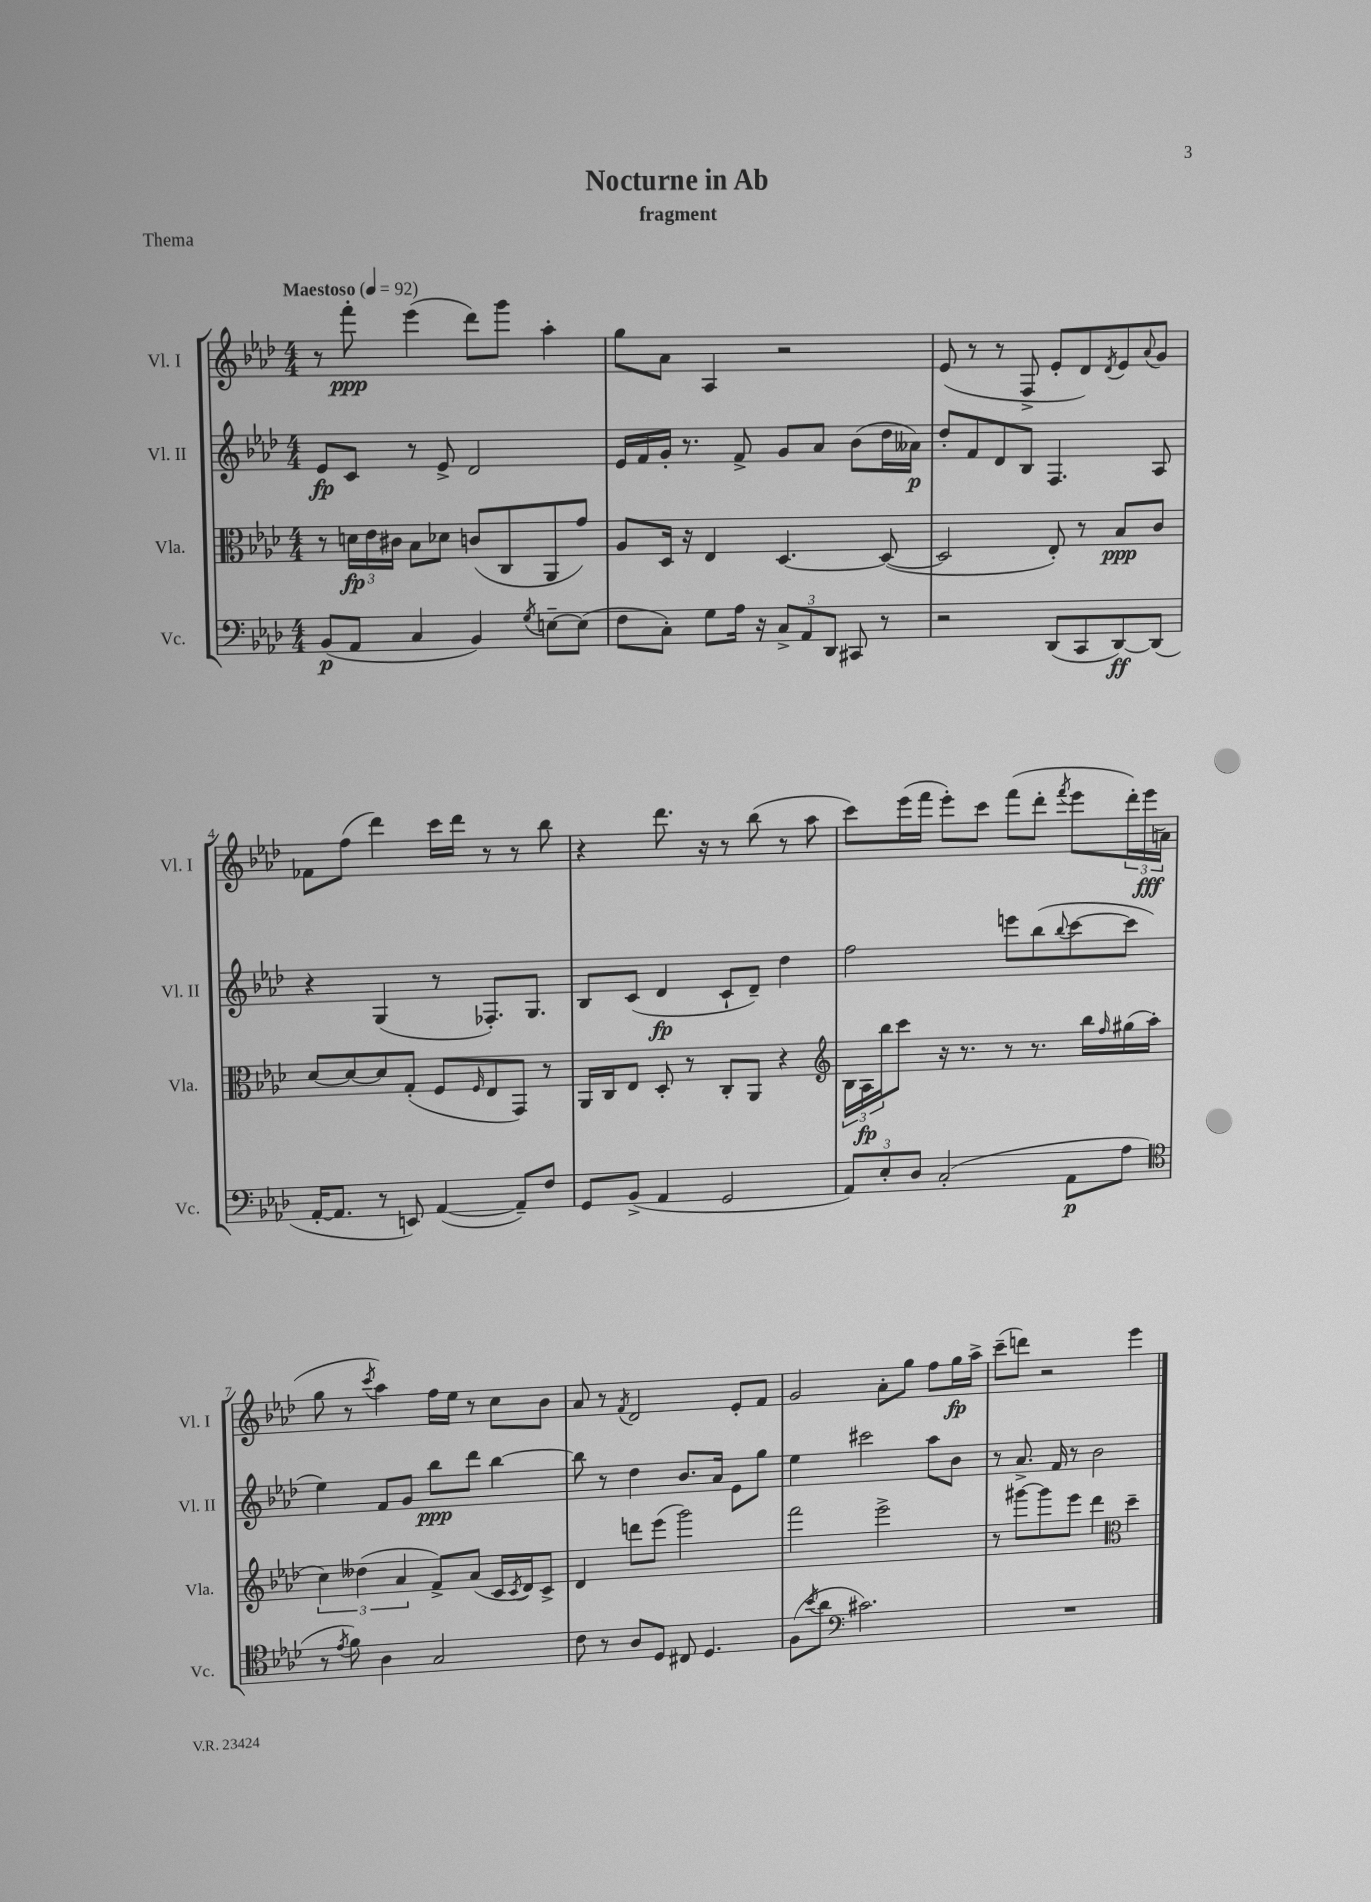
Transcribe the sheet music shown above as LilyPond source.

\header { title = "Nocturne in Ab" subtitle = "fragment" piece = "Thema" }
<<
\new StaffGroup <<
\new Staff = "s0" \with { instrumentName = "Vl. I" shortInstrumentName = "Vl. I" } {
    \clef treble \key aes \major \numericTimeSignature \time 4/4 \tempo "Maestoso" 4 = 92
    r8 f'''8-.\ppp ees'''4( des'''8) g'''8 aes''4-. |
    g''8 aes'8 aes4 r2 |
    ees'8( r8 r8 f8-> ees'8-. des'8) \acciaccatura { des'8 } ees'8 \appoggiatura { aes'8 } g'8 |
    fes'8 f''8( des'''4) c'''16 des'''16 r8 r8 bes''8 |
    r4 des'''8. r16 r8 bes''8( r8 aes''8 |
    c'''8) ees'''16( f'''16 ees'''8-.) c'''8 f'''8( des'''8-. \acciaccatura { f'''8 } ees'''8 \tuplet 3/2 { des'''16-.) ees'''16\fff a'16( } |
    g''8 r8 \acciaccatura { c'''8 } aes''4) f''16 ees''16 r8 c''8 bes'8 |
    aes'8 r8 \acciaccatura { f'8 } des'2 ees'8-. f'8 |
    g'2 aes'8-. g''8 f''8 g''16\fp aes''16-> |
    c'''8--( d'''8) r2 ees'''4 \bar "|." |
}
\new Staff = "s1" \with { instrumentName = "Vl. II" shortInstrumentName = "Vl. II" } {
    \clef treble \key aes \major \numericTimeSignature \time 4/4
    ees'8\fp c'8 r8 ees'8-> des'2 |
    ees'16 f'16 g'16-. r8. f'8-> g'8 aes'8 bes'8( des''16 aeses'16\p) |
    des''8-. f'8 des'8 bes8 f4. aes8 |
    r4 g4( r8 fes8.-.) g8. |
    bes8 c'8( des'4\fp c'8-! des'8--) des''4 |
    f''2 e'''8 bes''8( \appoggiatura { bes''8 } c'''8~ c'''8 |
    ees''4) f'8 g'8 bes''8\ppp des'''8 bes''4~ |
    bes''8 r8 des''4 bes'8. aes'16 ees'8 g''8 |
    ees''4 cis'''2 aes''8 bes'8 |
    r8 aes'8.-> f'16 r8 bes'2 \bar "|." |
}
\new Staff = "s2" \with { instrumentName = "Vla." shortInstrumentName = "Vla." } {
    \clef alto \key aes \major \numericTimeSignature \time 4/4
    r8 \tuplet 3/2 { d'16\fp ees'16 cis'16 } bes8 des'8 c'8( c8 aes,8 g'8) |
    aes8 des16 r16 ees4 des4.~ des8~( |
    des2 ees8-.) r8 bes8\ppp c'8 |
    des'8~ des'8~ des'8 g8-.( f8 \grace { f16 } ees8 g,8) r8 |
    aes,16 c16 ees8 des8-. r8 c8-. aes,8 r4 |
    \clef treble \tuplet 3/2 { bes16 aes16\fp bes''16 } c'''8 r16 r8. r8 r8. bes''16 \grace { f''16 } gis''16( aes''16-. |
    \tuplet 3/2 { c''4) deses''4( aes'4 } f'8->) aes'8( c'16 \acciaccatura { c'8 } des'16) c'8-> |
    des'4 d'''8 ees'''8( g'''2) |
    f'''2 ees'''2-> |
    r8 gis'''8~ gis'''8 ees'''8 des'''4 \clef alto des''4-- \bar "|." |
}
\new Staff = "s3" \with { instrumentName = "Vc." shortInstrumentName = "Vc." } {
    \clef bass \key aes \major \numericTimeSignature \time 4/4
    bes,8\p( aes,8 c4 bes,4) \acciaccatura { g8 } e8~-- e8( |
    f8 c8-.) g8 aes16 r16 \tuplet 3/2 { c8-> aes,8 des,8 } cis,8 r8 |
    r2 des,8( c,8 des,8~\ff) des,8( |
    aes,16~-. aes,8. r8 e,8) aes,4~( aes,8--) f8 |
    g,8 bes,8->( aes,4 g,2 |
    \tuplet 3/2 { aes,8) ees8-. des8 } c2-.( aes,8\p aes8 |
    \clef tenor r8 \acciaccatura { ees'8 } f'8) aes4 g2 |
    c'8 r8 aes8 des8 cis8 des4. |
    f8( \acciaccatura { bes'8 } aes'8 \clef bass cis'2.) |
    R1 \bar "|." |
}
>>
>>
